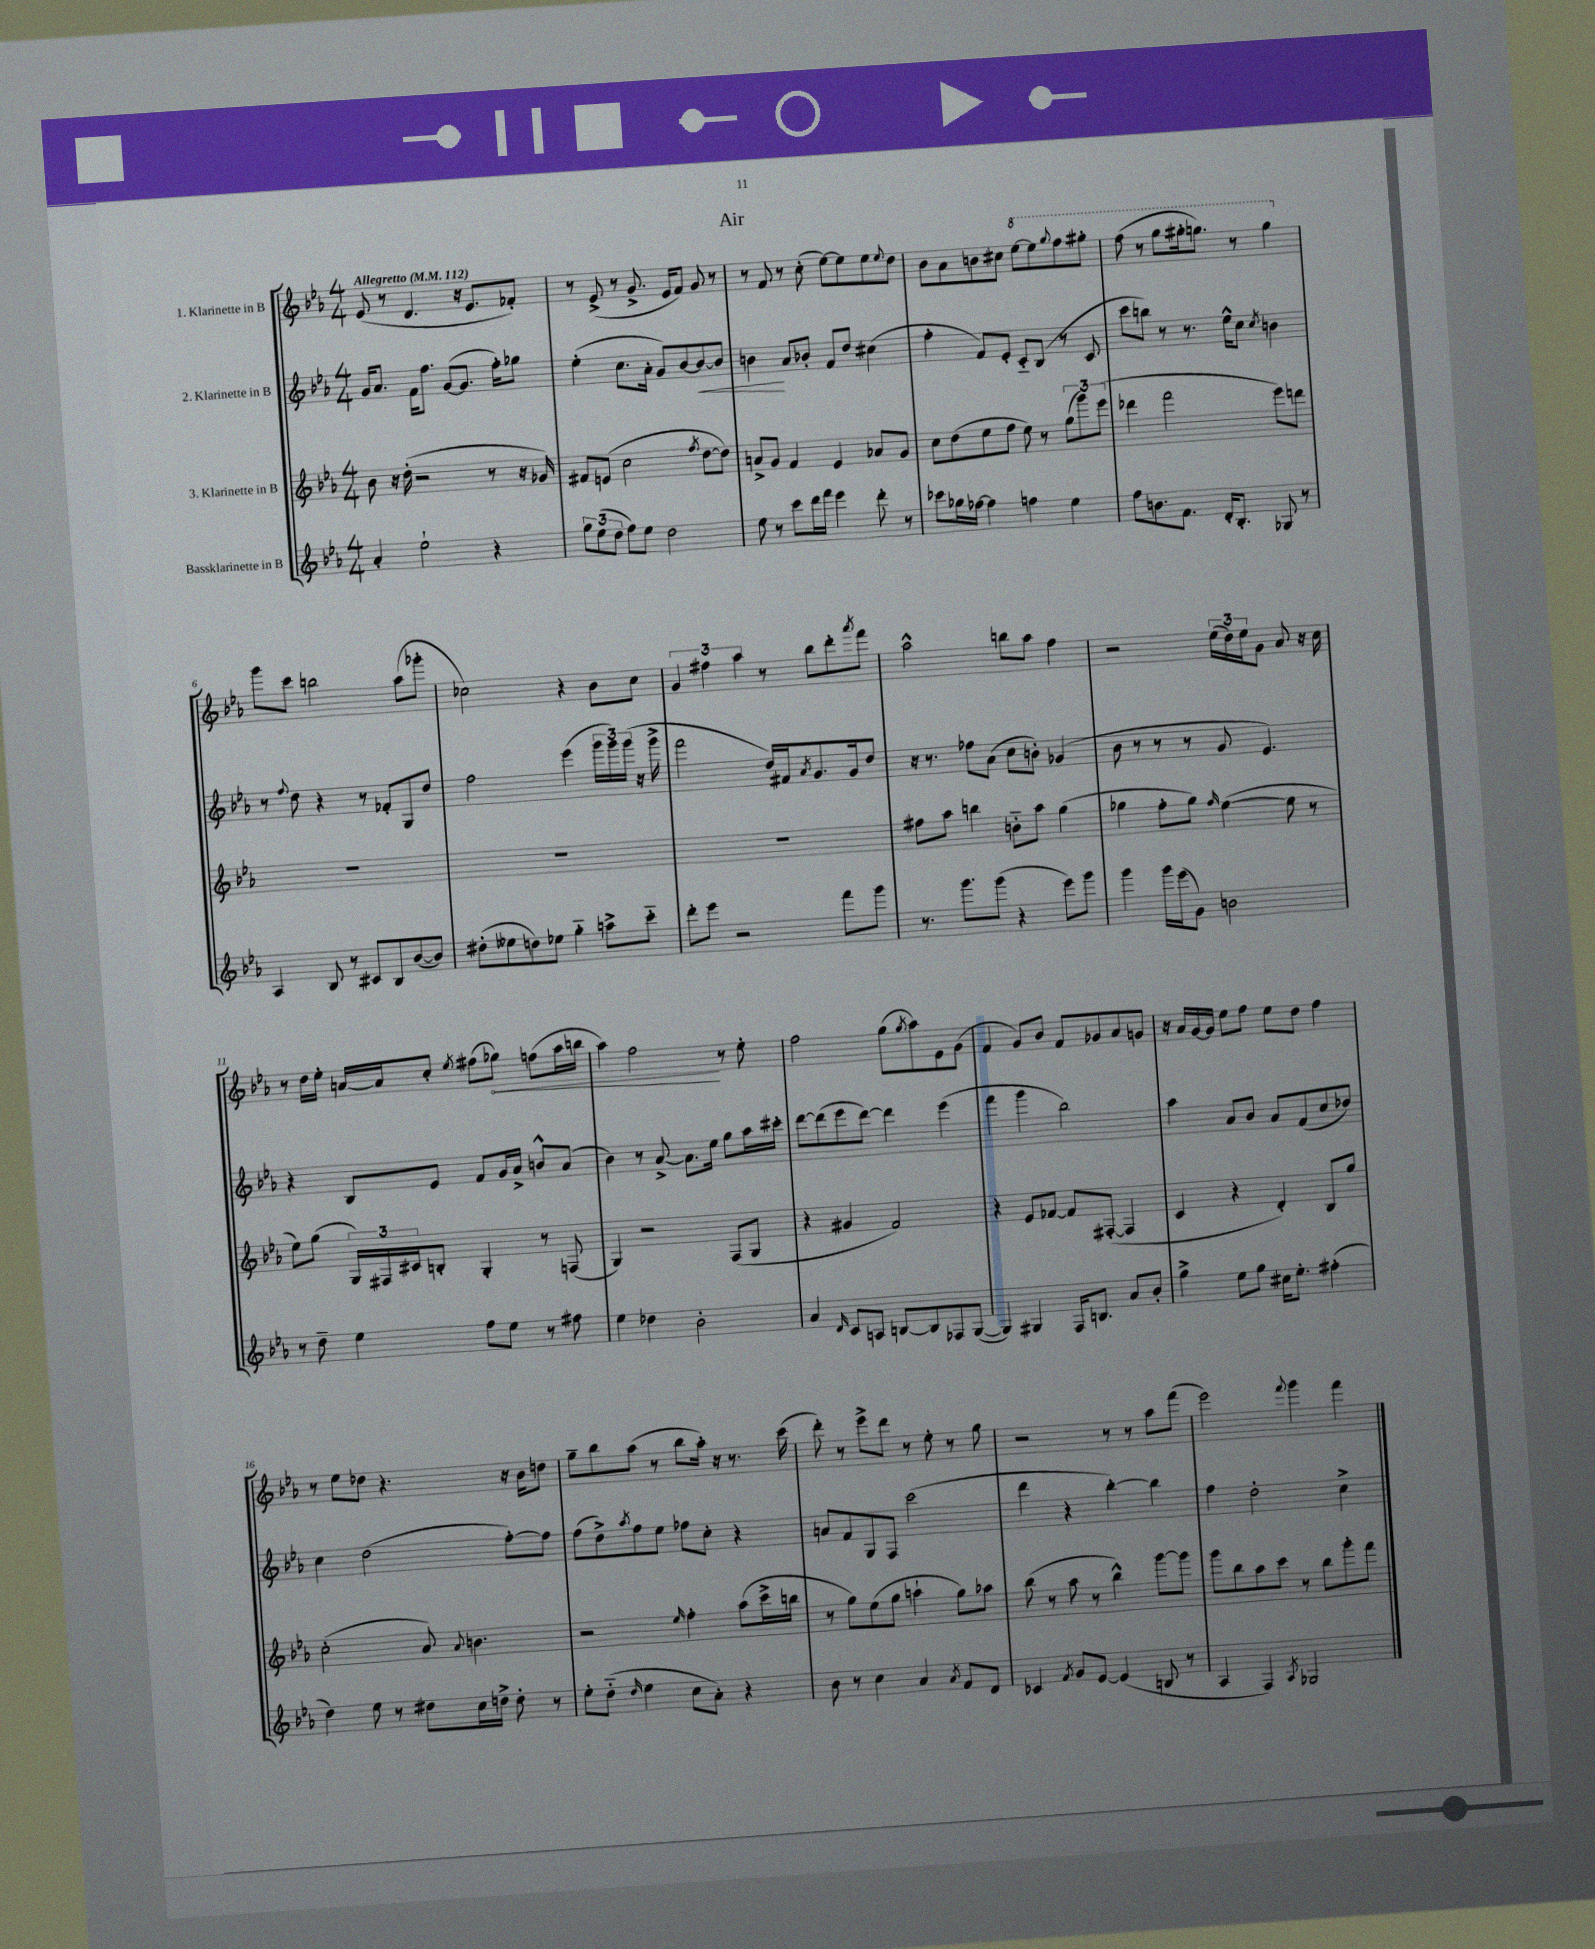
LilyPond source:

\header { title = "Air" }
<<
\new StaffGroup <<
\new Staff = "s0" \with { instrumentName = "1. Klarinette in B" } {
    \clef treble \key ees \major \numericTimeSignature \time 4/4 \tempo "Allegretto" 4 = 112
    ees'8( r8 d'4. r16 ees'8. fes'8-.) |
    r8 ees'8->( r8 g'8.-> ees'16 f'8) g'8 r8 |
    r8 f'8 r8 c''8-.( ees''8~) ees''8 ees''8 \appoggiatura { ees''8 } d''8 |
    bes'8 aes'8 b'8 cis''8 \ottava #1 ees'''8~ ees'''8 \appoggiatura { g'''8 } f'''8 gis'''8-. |
    f'''8( r8 g'''8 gis'''16-. g'''8.) r8 g'''4 \ottava #0 |
    g'''8 c'''8 b''2 aes''8( ges'''8-. |
    ces''2) r4 bes'8 ces''8 |
    \tuplet 3/2 { g'4 fis''4 aes''4 } r8 bes''8 d'''8-. \acciaccatura { aes'''8 } f'''8 |
    aes''2-^ b''8 aes''8 f''4 |
    r2 \tuplet 3/2 { ees''16( d''16) ees''16 } g'8 aes'8 r16 c''16 |
    r8 d''16 ees''16-. a'16~ a'16 c''8-. \acciaccatura { ees''8 } fis''8( \once \override Hairpin.circled-tip = ##t ges''8\<) f''8( aes''16 b''16 |
    aes''4) f''2\! r8 ees''8-. |
    f''2 g''8( \acciaccatura { g''8 } aes''8) ees'8 g'8( |
    f'4 g'8) bes'8 f'8 ges'8 aes'8 g'8 |
    r16 aes'16 g'16~ g'16 ees''8 f''8 ees''8 d''8 f''4 |
    r8 ees''8 des''8 r4. r16 bes'16 d''8 |
    g''8-- bes''8 aes''8( r8 bes''8 aes''16-.) r16 r8. c'''16( |
    d'''8-.) r8 ees'''8-> d'''8 r8 ees''8-. r8 g''8 |
    r2 r8 r8 aes''8 f'''8( |
    ees'''2) \appoggiatura { f'''8 } g'''4 f'''4 \bar "|." |
}
\new Staff = "s1" \with { instrumentName = "2. Klarinette in B" } {
    \clef treble \key ees \major \numericTimeSignature \time 4/4
    g'16 aes'8. f'16 f''8. g'8~( g'8. f''16-.) ges''8 |
    ees''4-.( c''8. aes'16-. g'8) bes'8~ bes'8~\< bes'8 |
    b'4\! aes'8 bes'8-. f'8 d''8 cis''4( |
    f''4-. f'8) ees'8-. c'8-_ bes8( r8 c'8 |
    c'''8 b''8) r8 r8. ees''16-^ c''8 \acciaccatura { c''8 } b'4 |
    r8 \appoggiatura { f''8 } d''8 r4 r8 fes'8-. g8 d''8 |
    f''2 ees'''4( \tuplet 3/2 { g'''16 g'''16) g'''16( } r16 g'''16-> |
    f'''2 d''16) fis'16 \acciaccatura { aes'8 } g'8. g'16 d''8 |
    r16 r8. fes''8 aes'8( c''8 b'8-.) ges'4( |
    bes'8 r8 r8 r8 g'8 ees'4.) |
    r4 bes8 ees'8 f'8 g'16 aes'16-> b'8-^ aes'8( |
    bes'4) r8 aes'8~-> aes'8. ees''16 g''8 aes''16 cis'''16-. |
    d'''8~ d'''8( ees'''8 d'''8~) d'''4 ees'''4( |
    f'''4 g'''4 bes''2) |
    aes''4 aes'8 bes'8 aes'8 f'8( c''8 des''8) |
    c''4 d''2( f''8~-.) f''8 |
    f''8( d''8->) \acciaccatura { aes''8 } f''8 ees''8 fes''8 c''8-. r4 |
    a'8 f'8 g8 f8 c'''2( |
    d'''4 r4 bes''4~-.) bes''4 |
    f''4 d''2-. c''4-> \bar "|." |
}
\new Staff = "s2" \with { instrumentName = "3. Klarinette in B" } {
    \clef treble \key ees \major \numericTimeSignature \time 4/4
    bes'8 r16 d''16-.( r2 r8 r16 ges'16) |
    fis'8 e'8( c''2 \acciaccatura { f''8 } d''8~ d''8) |
    a'8-> g'8 f'4 ees'4 aes'8 g'8 |
    c''8 d''8( ees''8 f''8 ees''8) r8 \tuplet 3/2 { g''8( g'''8) ees'''8( } |
    des'''4 f'''2 ees'''8) d'''8 |
    R1 |
    R1 |
    R1 |
    fis''8 aes''8 b''4 b'8-_ aes''8 g''4( |
    ges''4 f''8-. ges''8) \grace { f''16 } ees''4~( ees''8 r8 |
    ees''8) g''8( \tuplet 3/2 { g16) fis16 cis'16 } b8-. g4-. r8 f8( |
    g4) r2 f8( g8 |
    r4 gis'4 f'2) |
    r4 ees'8 fes'8~ fes'8 fis8~-.( fis4 |
    c'4 r4 d'4-.) bes8 g''8 |
    c''2-.( aes'8) \appoggiatura { aes'8 } b'4. |
    r2 \grace { ees''16 } f''4-. aes''8( c'''16-> b''16 |
    r8 g''8) ees''8( g''8 a''4-! g''8) aes''8 |
    bes''8( r8 aes''8 r8 bes''4-^) g'''8~ g'''8 |
    g'''8 bes''8 aes''8 c'''8 r8 bes''8 g'''8-. f'''8 \bar "|." |
}
\new Staff = "s3" \with { instrumentName = "Bassklarinette in B" } {
    \clef treble \key ees \major \numericTimeSignature \time 4/4
    aes'4-. ees''2-! r4 |
    \tuplet 3/2 { g''8 ees''8( d''8 } f''8) ees''8 d''2 |
    ees''8 r8 c'''8 d'''16 f'''16 ees'''4 d'''8-. r8 |
    ces'''8 ges''16 fes''16~ fes''4 f''4 ees''4 |
    f''8 b'8. f'8. d'16-. bes8.-. ges8 r8 |
    aes4 bes8 r8 cis'8 bes8 bes'8~( bes'8) |
    dis''8-.( eeses''8 d''8) ees''8 g''4-_ a''8-> c'''8-_ |
    d'''8-. ees'''8 r2 f'''8 g'''8 |
    r8. g'''8. g'''8( r4 ees'''8) g'''8 |
    g'''4 g'''16 ees'''16( g'8) b'2 |
    r8 d''8-- ees''4 f''8 ees''8 r8 fis''8 |
    ees''4 des''4 bes'2-. |
    aes'4 \grace { d'16 } c'8 a8 b8~ b8 fes8 g8~( |
    g4) gis4 f16 b8. aes'8 bes'8-. |
    g''4-> ees''8 g''8 cis''16 ees''8.-. fis''4-.( |
    d''4) ees''8 r8 dis''8 c''16 d''16-> d''8-. r8 |
    ees''8-. d''8-_( \grace { d''16 } ees''4 c''8 aes'8-.) r4 |
    bes'8 r8 c''4 aes'4 \acciaccatura { aes'8 } f'8 d'8 |
    ces'4 \acciaccatura { f'8 } g'8 ees'8~ ees'4( b8 r8 |
    aes4 f4) \acciaccatura { aes8 } ges2 \bar "|." |
}
>>
>>
